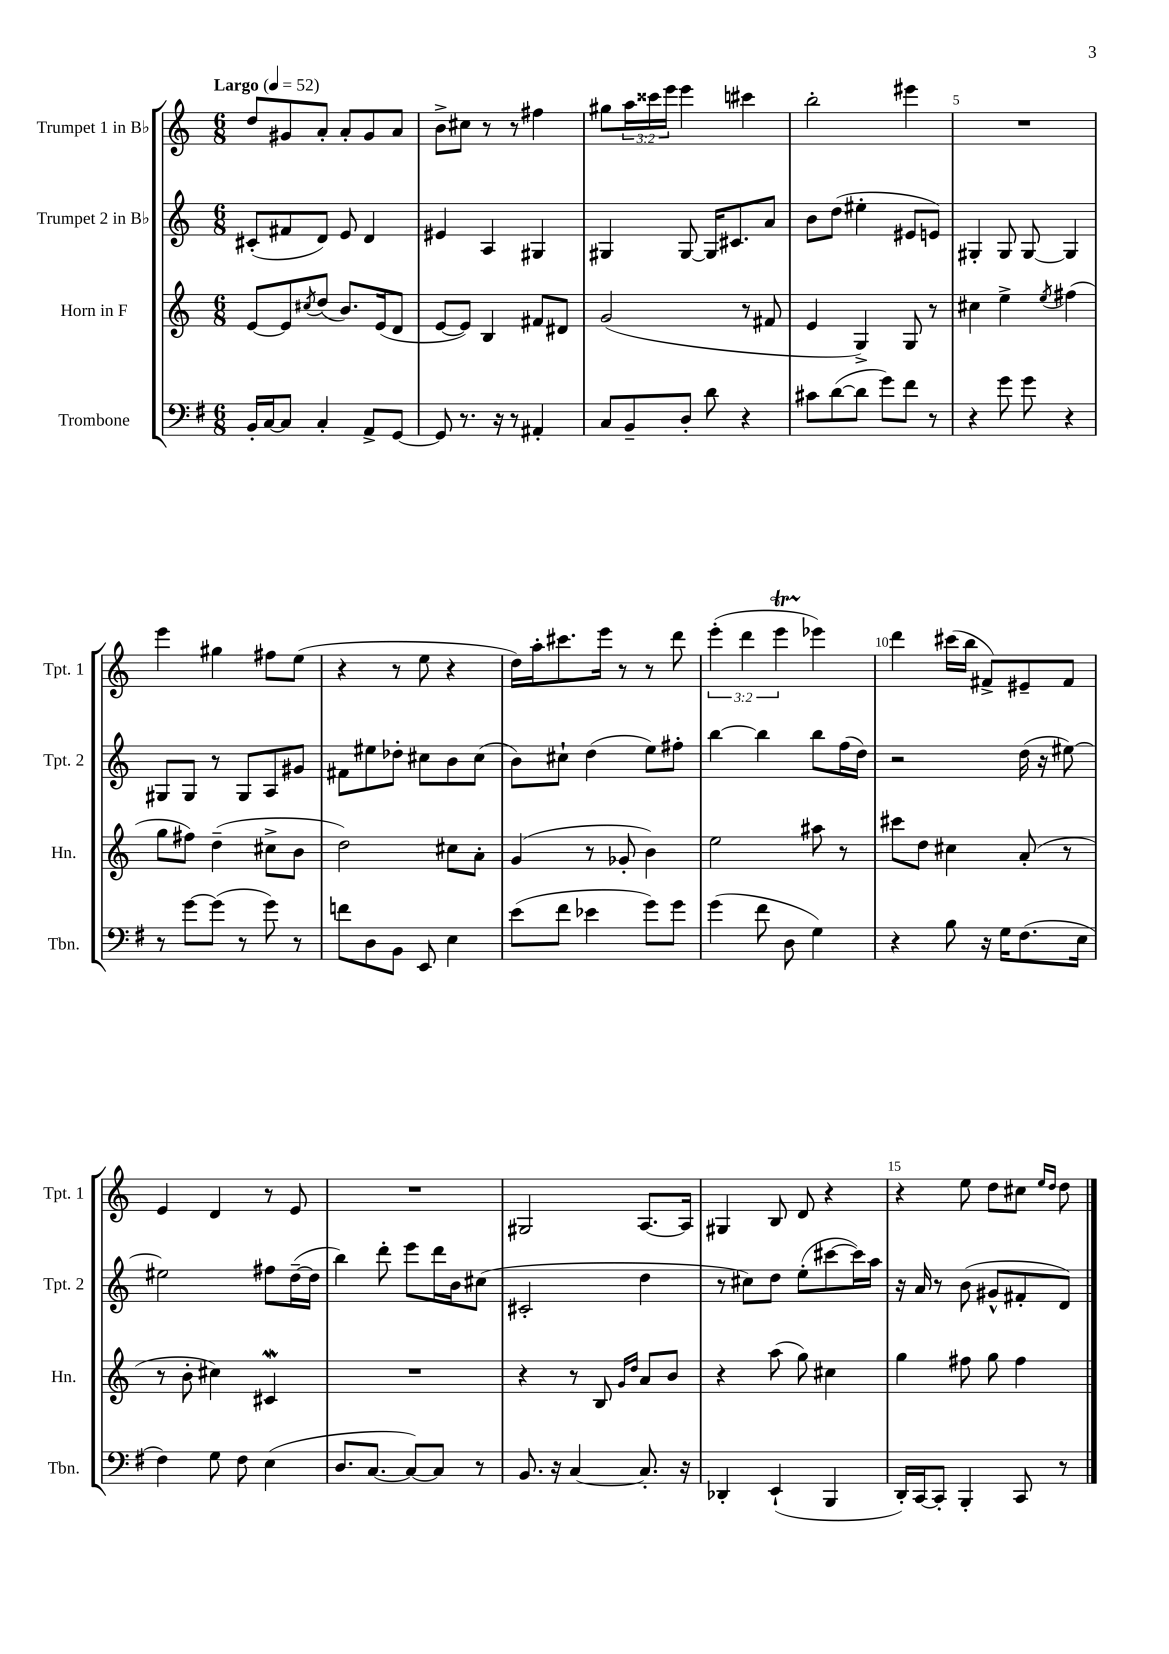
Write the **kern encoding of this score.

**kern	**kern	**kern	**kern
*staff4	*staff3	*staff2	*staff1
*clefF4	*clefG2	*clefG2	*clefG2
*k[f#]	*k[]	*k[]	*k[]
*M6/8	*M6/8	*M6/8	*M6/8
*MM52	*MM52	*MM52	*MM52
16BB'	[8e	(8c#'	8dd
[16C	.	.	.
8C]	8e]	8f#	8g#
.	8qcc#	.	.
4C'	(8dd	8d)	8a'
.	8.b)	8e	8a'
8AA^	.	4d	8g#
.	(16e	.	.
[8GG	8d	.	8a
=	=	=	=
8GG]	[8e	4e#	8b^
8.r	8e])	.	8cc#
.	4B	4A	8r
16r	.	.	.
8r	.	.	8r
4AA#'	8f#	4G#	4ff#
.	8d#	.	.
=	=	=	=
8C	(2g	4G#	8gg#
8BB~	.	.	24aa
.	.	.	24ccc##
.	.	.	24eee
8D'	.	[8G#	4eee
8d	.	16G#]	.
.	.	8.c#	.
4r	8r	.	4ccc#
.	8f#	8a	.
=	=	=	=
8c#	4e	8b	2bb'
([8d	.	(8dd	.
8d]	4G^)	4ee#'	.
8g)	.	.	.
8f#	8G	8e#	4eee#
8r	8r	8e)	.
=	=	=	=
4r	4cc#	4G#'	2.r
8g	4ee^	8G#	.
8g	.	[8G#	.
.	8qee	.	.
4r	(4ff#	4G#]	.
=	=	=	=
8r	8gg	8G#	4eee
[8g	8ff#)	8G#	.
(8g]	(4dd~	8r	4gg#
8r	.	8G#	.
8g)	8cc#^	8A	8ff#
8r	8b	8g#	(8ee
=	=	=	=
8f	2dd)	8f#	4r
8D	.	8ee#	.
8BB	.	8dd-'	8r
8EE	.	8cc#	8ee
4E	8cc#	8b	4r
.	8a'	(8cc#	.
=	=	=	=
(8e	(4g	8b)	16dd)
.	.	.	16aa'
8f#	.	8cc#`	8.ccc#
4e-	8r	(4dd	.
.	.	.	16eee
.	8g-'	.	8r
8g)	4b)	8ee)	8r
8g	.	8ff#'	8ddd
=	=	=	=
(4g	2ee	[4bb	(6eee'
.	.	.	6ddd
8f#	.	4bb]	.
.	.	.	6eee
8D	.	.	.
4G)	8aa#	8bb	4eee-)
.	8r	(16ff	.
.	.	16dd)	.
=	=	=	=
4r	8ccc#	2r	4ddd
.	8dd	.	.
8B	4cc#	.	(16ccc#
.	.	.	16bb
16r	.	.	8f#^)
16G	.	.	.
(8.F#	(8a'	(16dd	8e#~
.	.	16r	.
.	8r	[8ee#)	8f#
16E	.	.	.
=	=	=	=
4F#)	8r	2ee#]	4e
.	8b'	.	.
8G	4cc#)	.	4d
8F#	.	.	.
(4E	4c#	8ff#	8r
.	.	([16dd~	8e
.	.	16dd]	.
=	=	=	=
8.D	2.r	4bb)	2.r
[8.C	.	.	.
.	.	8ddd'	.
8C_)	.	8eee	.
8C]	.	16ddd	.
.	.	16b	.
8r	.	(8cc#	.
=	=	=	=
8.BB	4r	2c#'	2G#
16r	.	.	.
[4C	8r	.	.
.	8B	.	.
.	16qqg	.	.
.	16qqdd	.	.
8.C']	8a	4dd	[8.A
.	8b	.	.
16r	.	.	16A]
=	=	=	=
4DD-'	4r	8r	4G#
.	.	8cc#)	.
(4EE`	(8aa	8dd	8B
.	8gg)	(8ee'	8d
4BBB	4cc#	[8ccc#	4r
.	.	16ccc#])	.
.	.	16aa	.
=	=	=	=
16DD')	4gg	16r	4r
[16CC	.	16a	.
8CC']	.	8r	.
4BBB'	8ff#	(8b	8ee
.	8gg	8g#^^	8dd
8CC	4ff#	8f#'	8cc#
.	.	.	16qqee
.	.	.	16qqdd
8r	.	8d)	8dd
==	==	==	==
*-	*-	*-	*-
